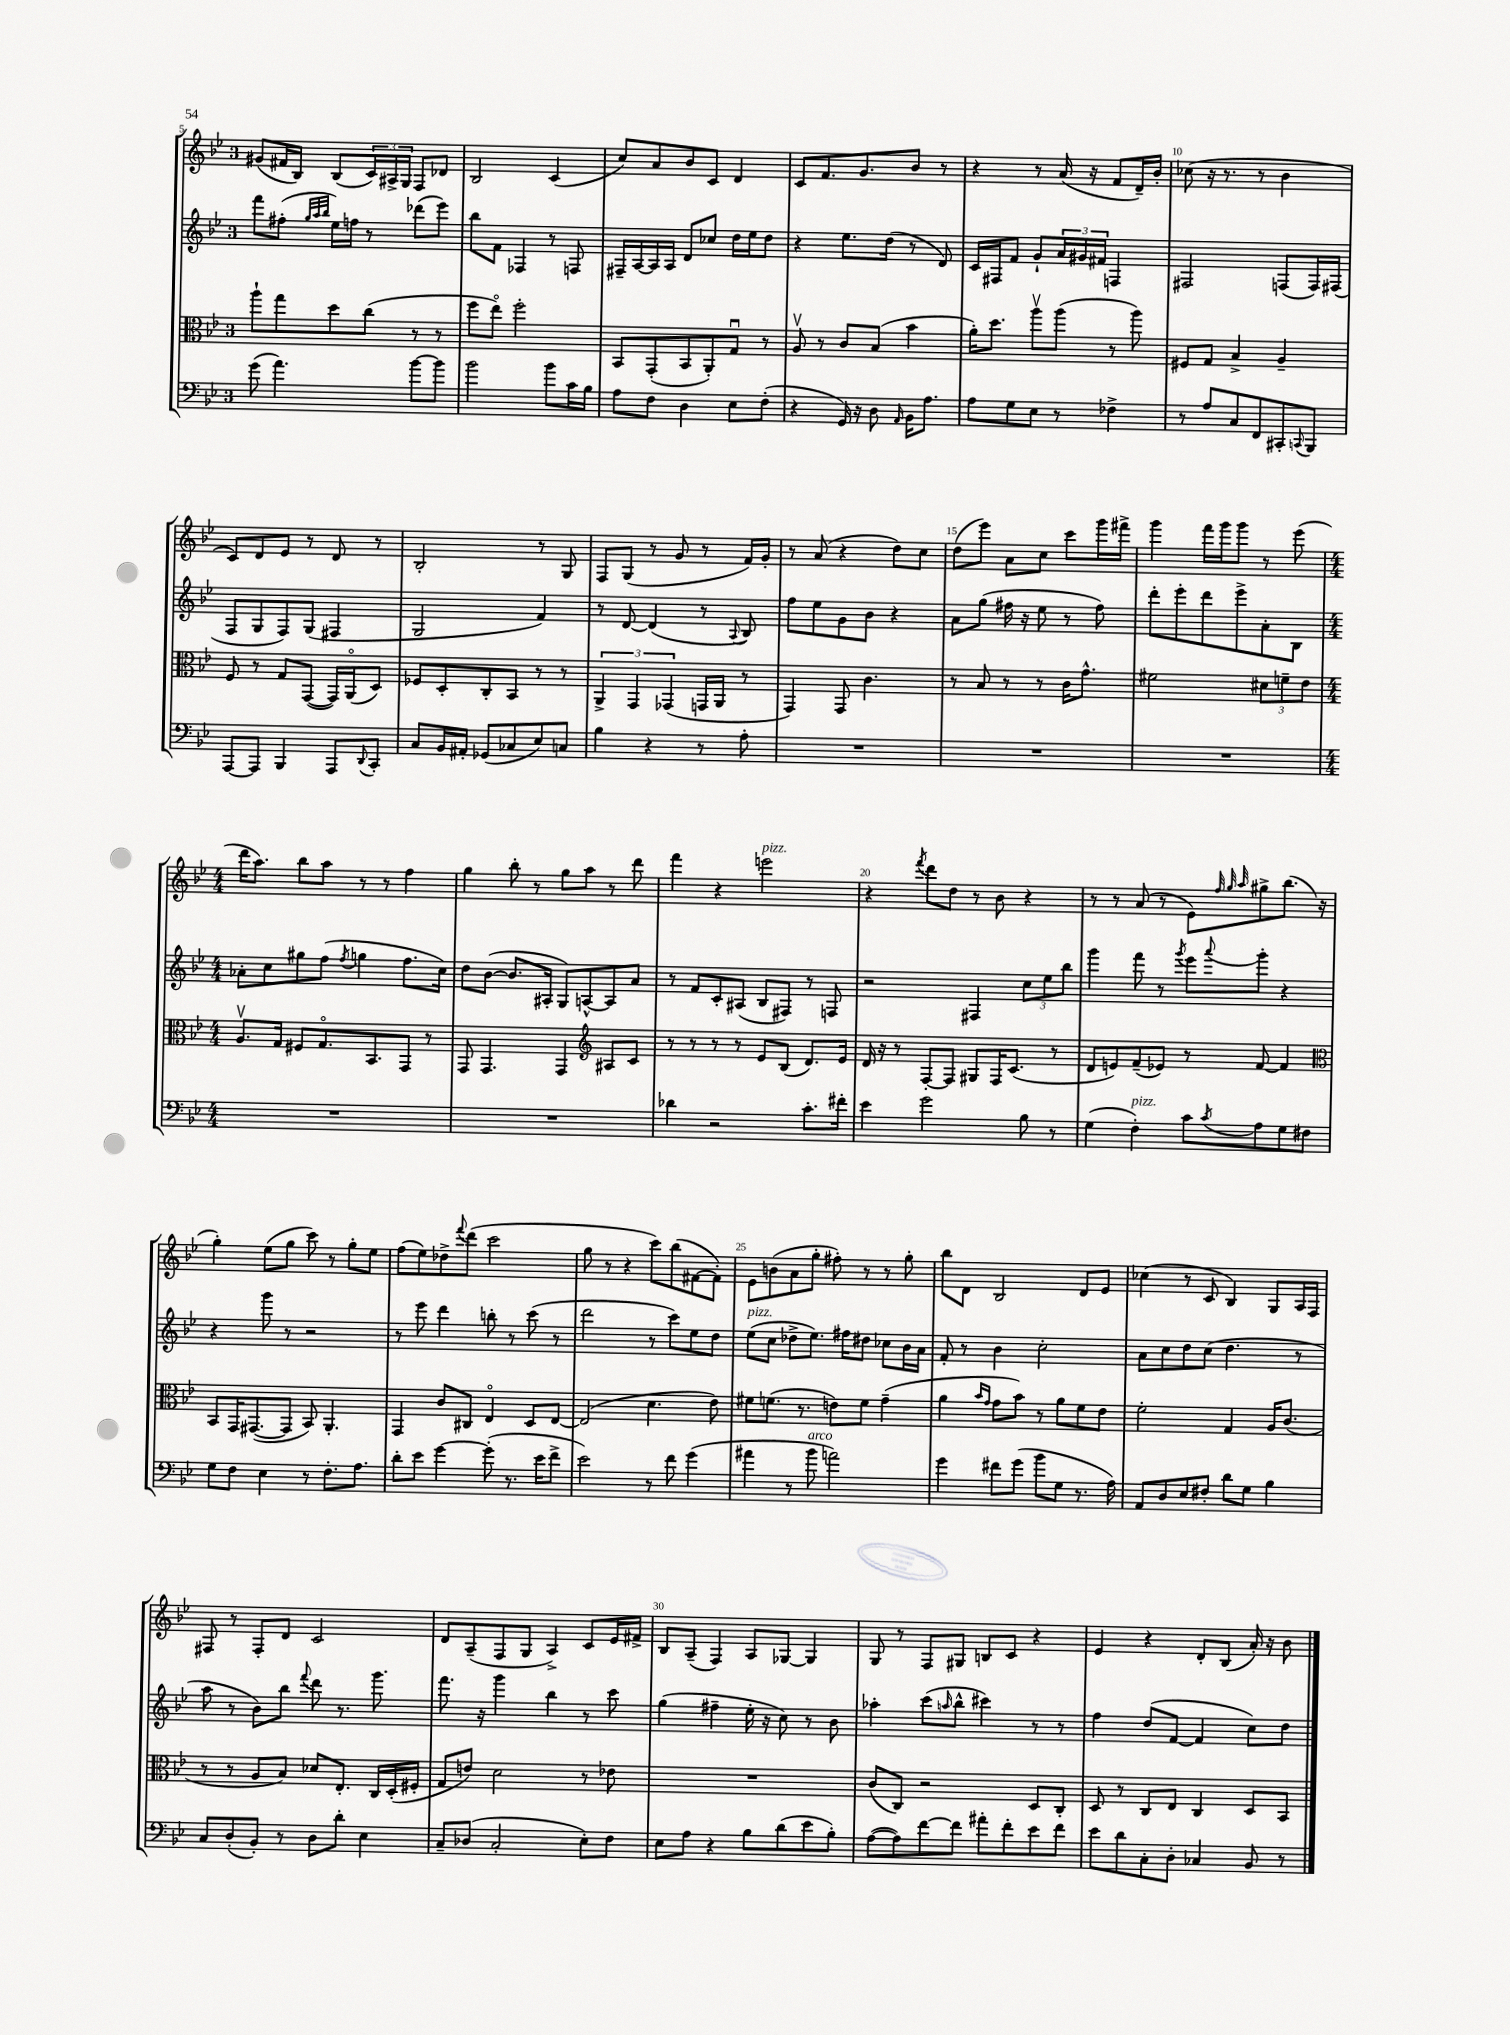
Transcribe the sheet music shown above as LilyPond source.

<<
\new StaffGroup <<
\new Staff = "s0" {
    \clef treble \key bes \major \once \override Staff.TimeSignature.style = #'single-digit \time 3/4
    gis'8( fis'16 bes16) bes8( \tuplet 3/2 { c'16) ais16-> g16 } f8 des'8 |
    bes2 c'4( |
    c''8) a'8 bes'8 c'8 d'4 |
    c'8 f'8. g'8. bes'8 r8 |
    r4 r8 a'16( r16 f'8 d'16--) bes'16-. |
    ces''8( r16 r8. r8 bes'4 |
    c'8) d'8 ees'8 r8 d'8 r8 |
    bes2-. r8 g8 |
    f8 g8( r8 g'8 r8 f'16) g'16-. |
    r8 a'8( r4 d''8) c''8 |
    d''8( ees'''8) a'8 c''8 c'''8 g'''16 fis'''16-> |
    g'''4 f'''16 g'''16 g'''8 r8 ees'''8( |
    \numericTimeSignature \time 4/4 d'''16 a''8.) bes''8 a''8 r8 r8 f''4 |
    g''4 bes''8-. r8 g''8 a''8 r8 d'''8 |
    f'''4 r4 e'''2^\markup { \italic "pizz." } |
    r4 \acciaccatura { f'''8 } d'''8 d''8 r8 bes'8 r4 |
    r8 r8 a'8( r8 ees'8) \grace { f''32 g''32 a''32 } gis''8-> bes''8.( r16 |
    g''4-.) ees''8( g''8 c'''8) r8 g''8-. ees''8 |
    f''8( ees''8) des''8-> \appoggiatura { f'''8 } d'''8( c'''2 |
    g''8 r8 r4 c'''8) bes''8( fis'8~ fis'8-.) |
    ees'8 b'8( a'8 g''8-. fis''8-.) r8 r8 g''8-. |
    bes''8 d'8 bes2 d'8 ees'8 |
    ces''4( r8 c'8 bes4) g8 a16 f16 |
    fis8 r8 fis8-. d'8 c'2 |
    d'8 a8--( f8 g8 a4->) c'8 ees'16 fis'16-> |
    bes8 a8--( f4) a8 ges8~ ges4 |
    g8 r8 f8 gis8 b8 c'8 r4 |
    ees'4 r4 d'8-. bes8( a'16-.) r16 bes'8 \bar "|." |
}
\new Staff = "s1" {
    \clef treble \key bes \major \once \override Staff.TimeSignature.style = #'single-digit \time 3/4
    f'''8 fis''8-.( \grace { g''32 a''32 bes''32 } ees''16) f''16 r8 des'''8( ees'''8) |
    bes''8 f'8 fes4 r8 f8 |
    fis16-- a16~ a16 a16 d'8 ces''8 d''16 ees''16 d''8 |
    r4 ees''8. d''16( r8 d'8) |
    c'16 fis16 f'8 g'8-! \tuplet 3/2 { a'16 gis'16 fis'16 } f4 |
    fis2 f8( f16) fis16( |
    f8 g8 f8) g8( fis4 |
    g2 f'4) |
    r8 d'8~ d'4( r8 \appoggiatura { a8 } bes8) |
    f''8 ees''8 g'8 bes'8 r4 |
    a'8 g''8( fis''16 r16 ees''8 r8 fis''8) |
    d'''8-. ees'''8-. d'''8 ees'''8-> a'8-. bes8 |
    \numericTimeSignature \time 4/4 aes'8-. c''8 gis''8 f''8( \acciaccatura { f''8 } g''4 f''8. c''16) |
    d''8 bes'8~( bes'8. ais16-. g8) a8~-^ a8 a'8 |
    r8 f'8 c'8-. ais8( bes8 fis8) r8 f8 |
    r2 fis4 \tuplet 3/2 { c''8 ees''8 bes''8 } |
    g'''4 f'''8 r8 \acciaccatura { g'''8 } ees'''8 \appoggiatura { a'''8 } g'''8-. r4 |
    r4 g'''8 r8 r2 |
    r8 ees'''8 d'''4 b''8-. r8 c'''8( r8 |
    d'''2 r8 c'''8) ees''8 d''8 |
    ees''8^\markup { \italic "pizz." }( c''8 des''8-> ees''8.) fis''16 dis''8 ces''8 bes'16 a'16 |
    f'8-. r8 bes'4 c''2-. |
    a'8 c''8 d''8 c''8( d''4. r8 |
    a''8 r8 bes'8) bes''8 \appoggiatura { f'''8 } d'''8 r8. g'''8. |
    f'''8. r16 g'''4 bes''4 r8 c'''8 |
    g''4( fis''4-- ees''16-. r16 c''8) r8 bes'8 |
    aes''4-. c'''8( \grace { a''16 } bes''8-^ cis'''4) r8 r8 |
    f''4 d''8( f'8~ f'4 c''8) d''8 \bar "|." |
}
\new Staff = "s2" {
    \clef alto \key bes \major \once \override Staff.TimeSignature.style = #'single-digit \time 3/4
    a''8-! g''8 d''8 c''8( r8 r8 |
    f''8 ees''8\flageolet) f''2-. |
    bes,8 g,8-.( bes,8 a,8-.) g8\downbow r8 |
    a8\upbow r8 c'8 bes8( bes'4 |
    a'16-.) d''8. a''8\upbow a''8( r8 a''8) |
    fis8 g8 bes4-> a4-- |
    f8 r8 g8 g,8~( g,16) a,16\flageolet( d8) |
    fes8 d8-. c8-. bes,8 r8 r8 |
    \tuplet 3/2 { a,4-> g,4 ges,4( } g,16 a,16 r8 |
    g,4) g,8 c'4. |
    r8 bes8 r8 r8 c'16 g'8.-^ |
    fis'2 \tuplet 3/2 { dis'8 f'8-- ees'8 } |
    \numericTimeSignature \time 4/4 a8.\upbow g16 fis8 g8.\flageolet bes,8. g,8 r8 |
    g,8 g,4. g,4 \clef treble ais8 c'8 |
    r8 r8 r8 r8 ees'8 bes8( d'8.) ees'16 |
    d'16 r16 r8 f8~-. f8 gis8 f16 c'8.( r8 |
    d'8 e'8) f'8--( ees'8) r8 f'8~ f'4 |
    \clef alto bes,8 g,16 gis,8.~( gis,8 bes,8) a,4.-. |
    g,4 c'8 cis8 ees4\flageolet d8 ees8~ |
    ees2( d'4. ees'8) |
    fis'8 f'8.( r8. e'8) f'8 g'4--( |
    a'4 \grace { bes'16 g'16 } g'8 bes'8) r8 a'8 f'8 ees'8 |
    f'2-. g4 a16 c'8.( |
    r8 r8 a8 bes8) des'8 ees8.-. c16 d16-.( fis16-. |
    g8 e'8) d'2 r8 ees'8 |
    R1 |
    c'8( c8) r2 d8 c8-. |
    d8 r8 c8 ees8 c4 d8 bes,8 \bar "|." |
}
\new Staff = "s3" {
    \clef bass \key bes \major \once \override Staff.TimeSignature.style = #'single-digit \time 3/4
    g'8( a'4.) bes'8~ bes'8 |
    bes'2 bes'8 c'16 bes16 |
    a8 f8 d4 ees8 f8-.( |
    r4 g,16) r16 d8 \grace { a,16 } bes,16 a8. |
    a8 g8 ees8 r8 fes4-> |
    r8 a8 c8 f,8 cis,8-. \appoggiatura { c,8 } bes,,8 |
    a,,8~ a,,8 bes,,4 a,,8 \appoggiatura { d,8 } c,8-. |
    c8 bes,16 ais,16-. ges,8( ces8 ees8) c8 |
    bes4 r4 r8 a8-. |
    R2. |
    R2. |
    R2. |
    \numericTimeSignature \time 4/4 R1 |
    R1 |
    des'4 r2 c'8.-. fis'16-. |
    ees'4 g'2 bes8 r8 |
    g4( f4-.^\markup { \italic "pizz." }) c'8 \acciaccatura { c'8 } a8 g8 fis8 |
    g8 f8 ees4 r8 f8.-. a8. |
    d'8-. ees'8 g'4~ g'8-.( r8. ees'16 f'8-> |
    ees'2) r8 f'8 g'4( |
    ais'4 r8 bes'8^\markup { \italic "arco" } a'2) |
    g'4 fis'8 g'8( bes'8 g8 r8. a16) |
    a,8 d8 ees8 fis8-. d'8 g8 bes4 |
    c8 d8-.( bes,8-.) r8 d8 d'8-. ees4 |
    c8-- des8( c2-. ees8-.) f8 |
    ees8 a8 r4 bes8 d'8( ees'8 bes8-.) |
    a8~( a8) f'8~ f'8 ais'8-. f'8-. ees'8 f'8 |
    ees'8 d'8 c8-. d8-. ces4 bes,8 r8 \bar "|." |
}
>>
>>
\layout { \context { \Score currentBarNumber = #5 \override BarNumber.break-visibility = ##(#f #t #t) barNumberVisibility = #(every-nth-bar-number-visible 5) } }
